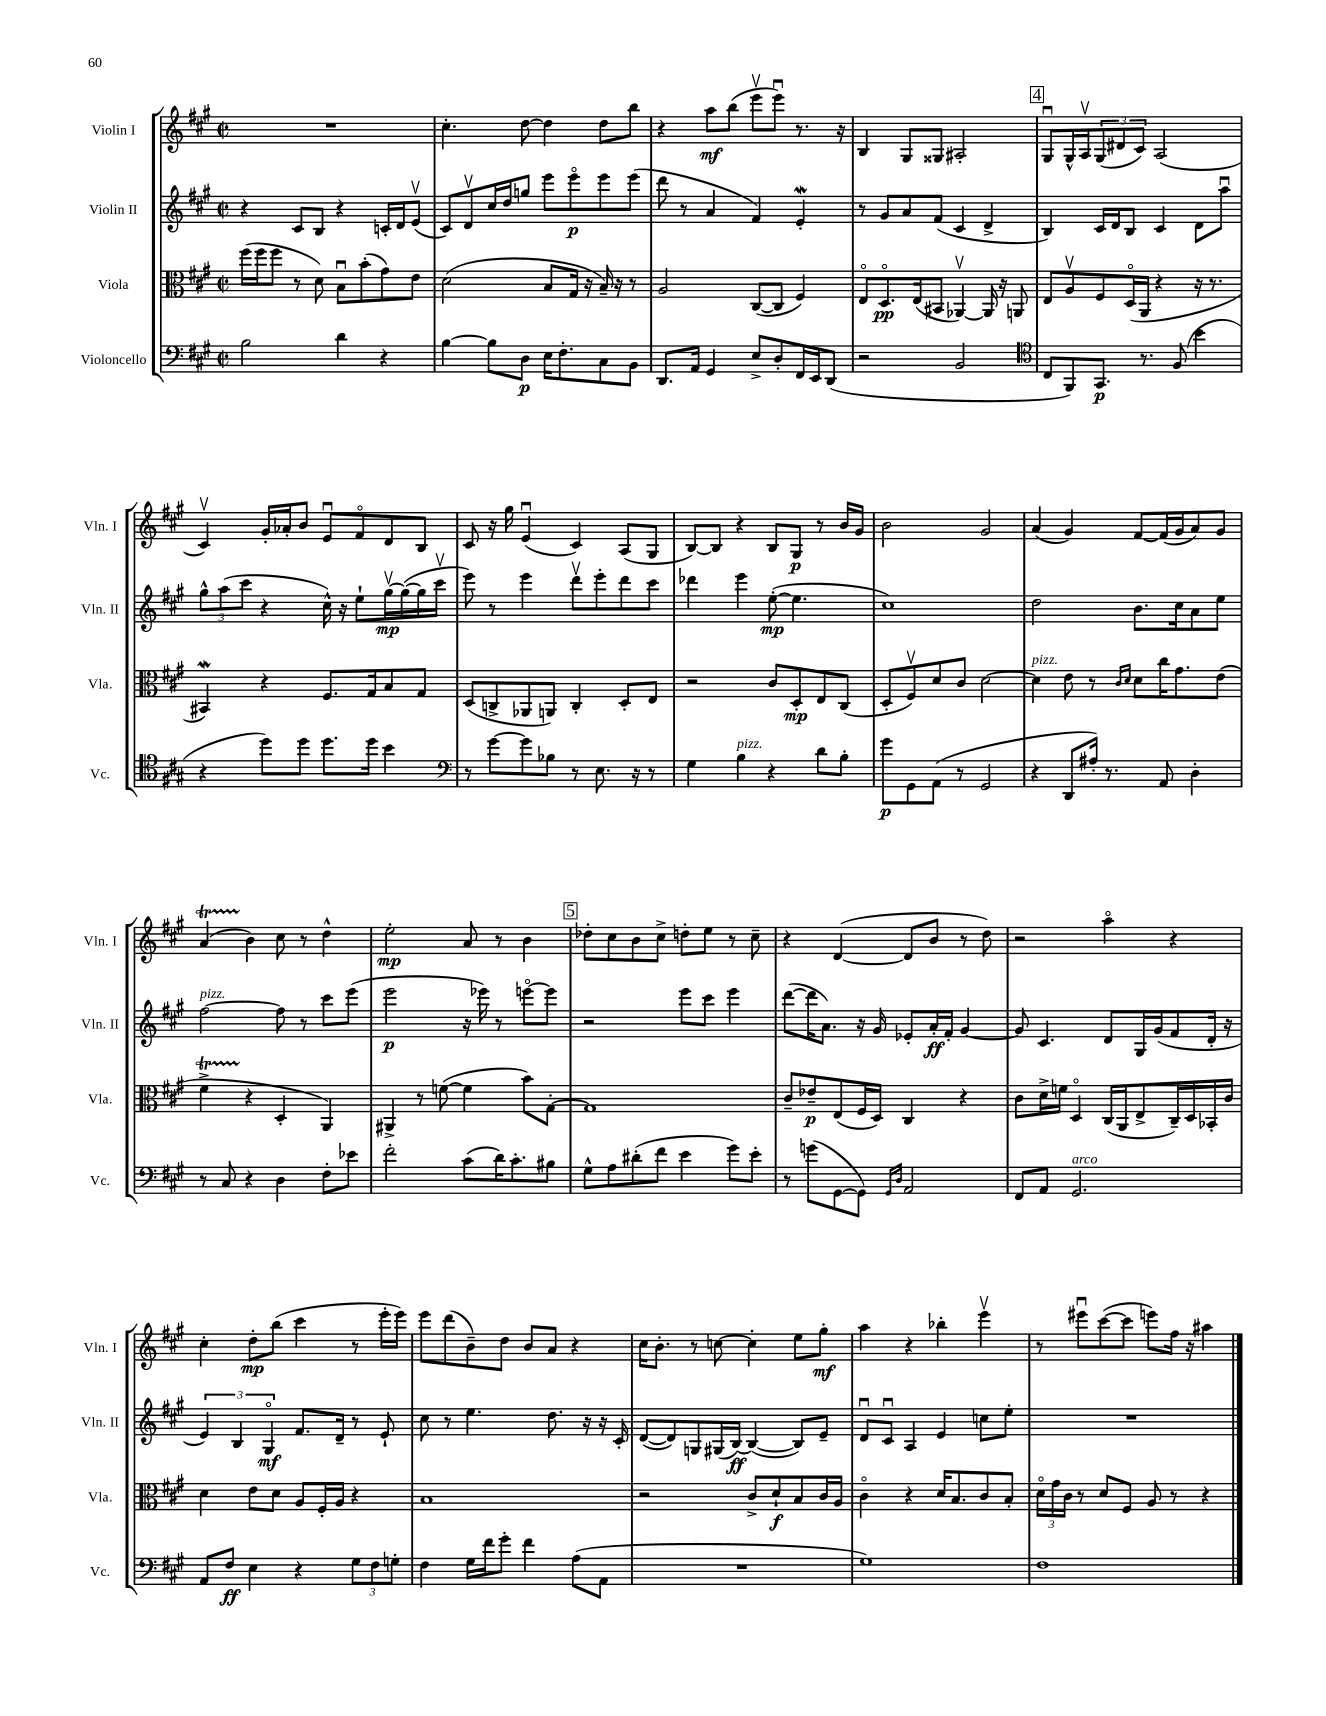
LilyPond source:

<<
\new StaffGroup <<
\new Staff = "s0" \with { instrumentName = "Violin I" shortInstrumentName = "Vln. I" } {
    \clef treble \key a \major \defaultTimeSignature \time 2/2
    R1 |
    cis''4.-. d''8~ d''4 d''8 b''8 |
    r4 a''8\mf b''8( e'''8\upbow e'''8\downbow) r8. r16 |
    b4 gis8 gisis8 ais2-. |
    \mark \markup { \box "4" } gis8\downbow gis16-^ a16\upbow \tuplet 3/2 { gis8( dis'8 cis'8) } a2( |
    cis'4\upbow) gis'16-. aes'16-. b'8 e'8\downbow fis'8\flageolet d'8 b8 |
    cis'8 r16 gis''16 e'4\downbow( cis'4) a8( gis8 |
    b8~) b8 r4 b8 gis8\p r8 b'16 gis'16 |
    b'2 gis'2 |
    a'4( gis'4) fis'8~ fis'16( gis'16 a'8) gis'8 |
    a'4\startTrillSpan( b'4\stopTrillSpan) cis''8 r8 d''4-^ |
    e''2-.\mp a'8 r8 b'4 |
    \mark \markup { \box "5" } des''8-. cis''8 b'8 cis''8-> d''8-. e''8 r8 cis''8-- |
    r4 d'4~( d'8 b'8 r8 d''8) |
    r2 a''4\flageolet r4 |
    cis''4-. d''8-.\mp b''8( cis'''4 r8 e'''16-. e'''16) |
    e'''8 d'''8( b'8--) d''8 b'8 a'8 r4 |
    cis''16 b'8.-. r8 c''8~ c''4-. e''8 gis''8-.\mf |
    a''4 r4 bes''4-. e'''4\upbow |
    r8 eis'''8\downbow cis'''8~( cis'''8 e'''8) fis''16 r16 ais''4 \bar "|." |
}
\new Staff = "s1" \with { instrumentName = "Violin II" shortInstrumentName = "Vln. II" } {
    \clef treble \key a \major \defaultTimeSignature \time 2/2
    r4 cis'8 b8 r4 c'16-. d'16 e'8\upbow( |
    cis'8) d'8\upbow cis''16 d''16 g''8 e'''8 e'''8\flageolet\p e'''8 e'''8( |
    d'''8 r8 a'4 fis'4) e'4-.\mordent |
    r8 gis'8 a'8 fis'8( cis'4 d'4-> |
    \mark \markup { \box "4" } b4) cis'16 d'16 b8 cis'4 d'8 a''8\downbow |
    \tuplet 3/2 { gis''8-^ a''8( cis'''8 } r4 cis''16-^) r16 e''8-! gis''16~\upbow\mp gis''16~( gis''16 cis'''16\upbow |
    e'''8) r8 e'''4 d'''8\upbow e'''8-. d'''8 cis'''8 |
    des'''4 e'''4 e''8~-.\mp( e''4. |
    cis''1) |
    d''2 b'8. cis''16 a'8 e''8 |
    fis''2~^\markup { \italic "pizz." } fis''8 r8 cis'''8 e'''8( |
    e'''2\p r16 ees'''16) r8 e'''8~\flageolet e'''8 |
    \mark \markup { \box "5" } r2 e'''8 cis'''8 e'''4 |
    d'''8~( d'''16 a'8.) r16 gis'16 ees'8-. a'16-.\ff fis'16-. gis'4~ |
    gis'8 cis'4. d'8 gis16 gis'16( fis'8 d'16-. r16 |
    \tuplet 3/2 { e'4) b4 gis4\flageolet\mf } fis'8. d'16-- r8 e'8-! |
    cis''8 r8 e''4. d''8. r16 r16 cis'16-. |
    d'8~( d'8) g8 gis16( b16~\ff) b4~( b8) e'8-- |
    d'8\downbow cis'8\downbow a4 e'4 c''8 e''8-. |
    R1 \bar "|." |
}
\new Staff = "s2" \with { instrumentName = "Viola" shortInstrumentName = "Vla." } {
    \clef alto \key a \major \defaultTimeSignature \time 2/2
    fis''16( fis''16 fis''8 r8 d'8) b8\downbow b'8-.( gis'8) e'8 |
    d'2( b8 gis16 r16 b16--) r16 r8 |
    a2 cis8~( cis8 fis4) |
    e8\flageolet d8.\flageolet\pp e16( bis,8 aes,4~\upbow) aes,16 r16 a,8 |
    \mark \markup { \box "4" } e8 a8\upbow fis8 d16\flageolet( a,16 r4 r16 r8. |
    bis,4\mordent) r4 fis8. gis16 b8 gis8 |
    d8( c8-> aes,8 a,8) c4-. d8-. e8 |
    r2 cis'8 d8-.\mp e8 cis8( |
    d8-. fis8\upbow) d'8 cis'8 d'2~ |
    d'4^\markup { \italic "pizz." } e'8 r8 \grace { cis'16 d'16 } d'8 cis''16 gis'8. e'8( |
    fis'4->\startTrillSpan r4\stopTrillSpan d4-. a,4) |
    ais,4-> r8 f'8~( f'4 b'8) gis8~-. |
    \mark \markup { \box "5" } gis1 |
    cis'8-- ees'8--\p e8( fis16 d16) cis4 r4 |
    cis'8 d'16-> f'16 d4\flageolet cis16( a,16 e8-> cis16--) d16 bes,16-. cis'16 |
    d'4 e'8 d'8 a8 fis16-. a16 r4 |
    b1 |
    r2 cis'8-> d'8-!\f b8 cis'16 a16 |
    cis'4\flageolet r4 d'16 b8. cis'8 b8-. |
    \tuplet 3/2 { d'16\flageolet gis'16 cis'16 } r8 d'8 fis8 a8 r8 r4 \bar "|." |
}
\new Staff = "s3" \with { instrumentName = "Violoncello" shortInstrumentName = "Vc." } {
    \clef bass \key a \major \defaultTimeSignature \time 2/2
    b2 d'4 r4 |
    b4~ b8 d8\p e16 fis8.-. cis8 b,8 |
    d,8. a,16 gis,4 e8-> d8-. fis,16 e,16 d,8( |
    r2 b,2 |
    \mark \markup { \box "4" } \clef tenor cis8 fis,8) gis,8.\p r8. fis8( b'4 |
    r4 d''8) d''8 d''8. d''16 b'4 |
    \clef bass r8 gis'8~ gis'8 bes8 r8 e8. r16 r8 |
    gis4 b4^\markup { \italic "pizz." } r4 d'8 b8-. |
    gis'8\p gis,8 a,8( r8 gis,2 |
    r4 d,8 ais16-.) r8. a,8 d4-. |
    r8 cis8 r4 d4 fis8-. ees'8 |
    fis'2-. cis'8( d'16) cis'8.-. bis8 |
    \mark \markup { \box "5" } gis8-^ a8 dis'8-.( fis'8 e'4 gis'8) e'8-. |
    r8 g'8( gis,8~ gis,8) \grace { gis,16 d16 } a,2 |
    fis,8 a,8 gis,2.^\markup { \italic "arco" } |
    a,8 fis8\ff e4 r4 \tuplet 3/2 { gis8 fis8 g8-. } |
    fis4 gis16 fis'16 gis'8-. fis'4 a8( a,8 |
    R1 |
    gis1) |
    fis1 \bar "|." |
}
>>
>>
\layout { \context { \Score \remove "Bar_number_engraver" } }
